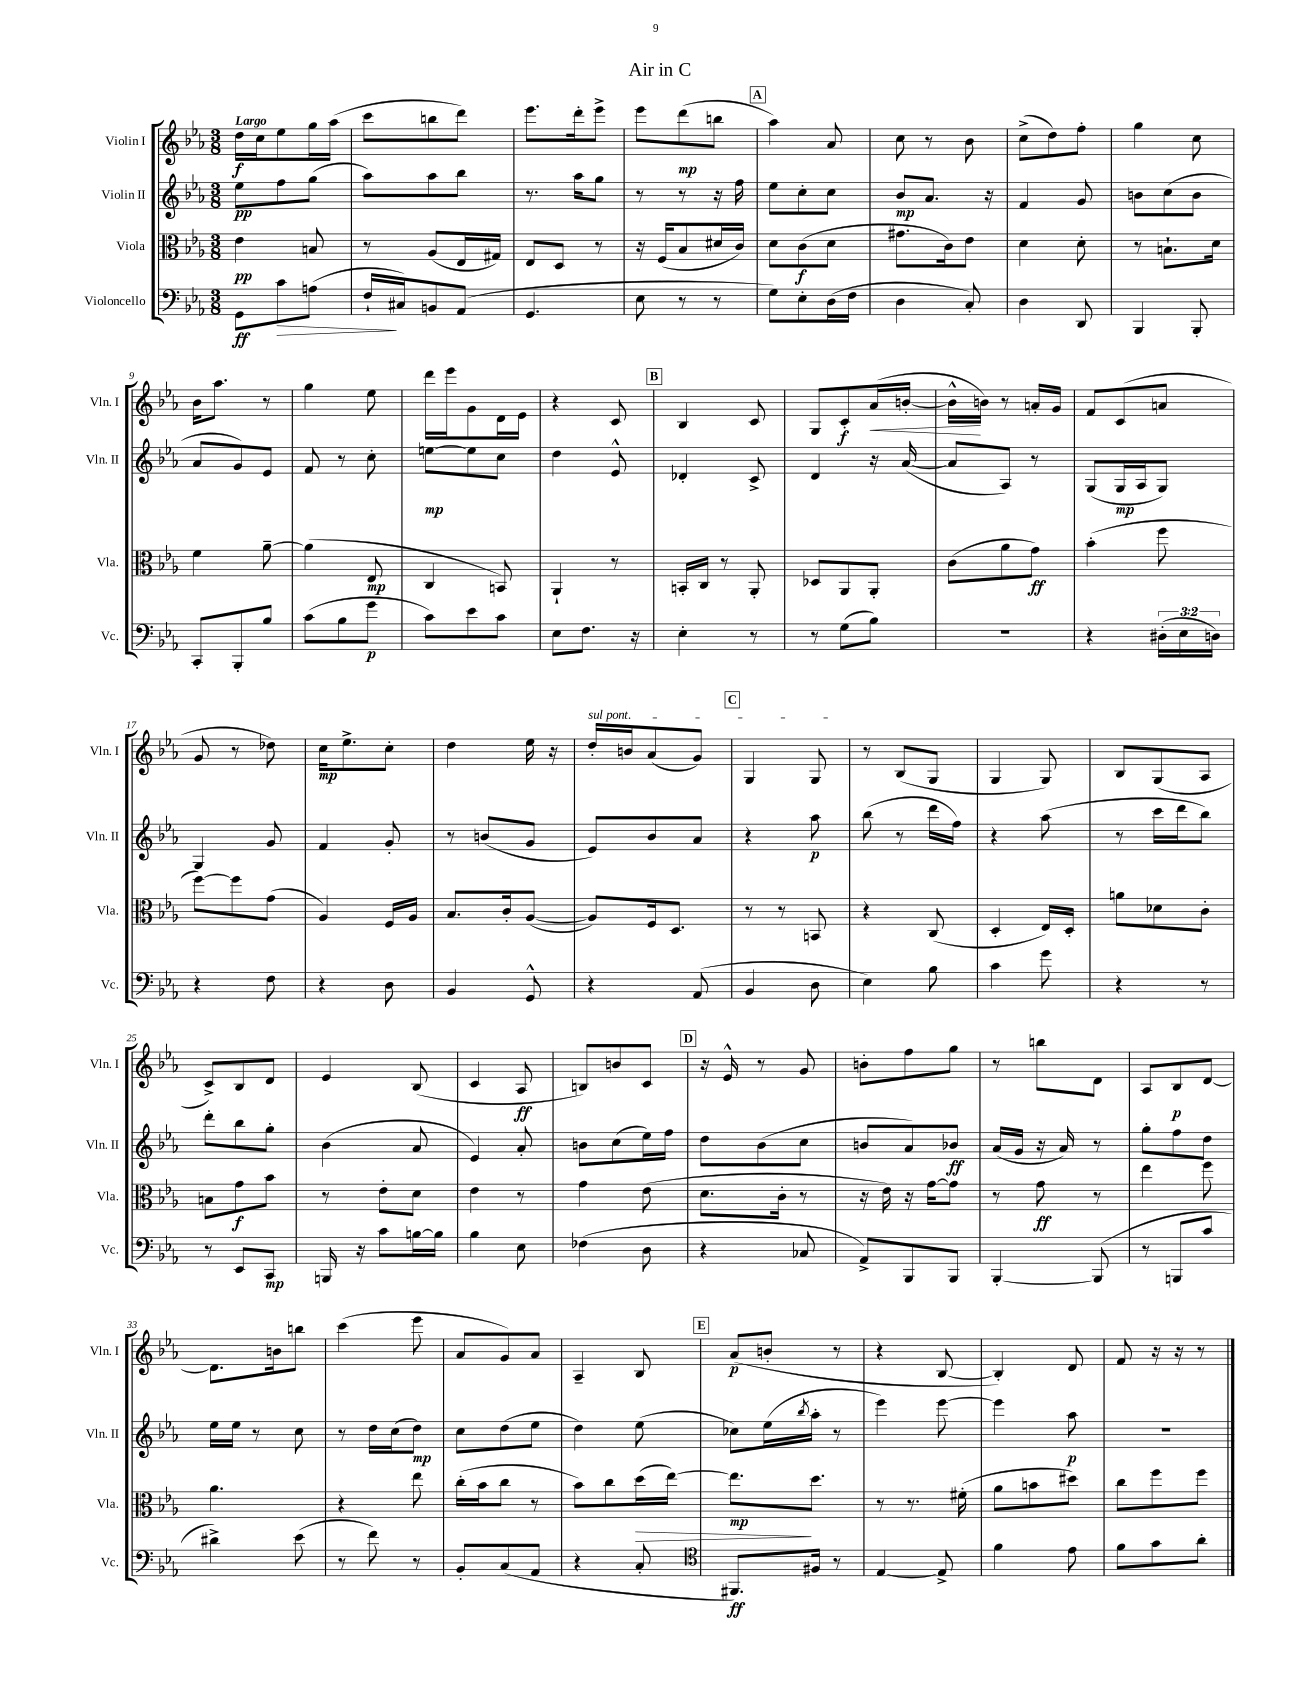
\header { title = "Air in C" }
<<
\new StaffGroup <<
\new Staff = "s0" \with { instrumentName = "Violin I" shortInstrumentName = "Vln. I" } {
    \clef treble \key ees \major \numericTimeSignature \time 3/8 \tempo "Largo"
    d''16\f c''16 ees''8 g''16 aes''16( |
    c'''8 b''8 d'''8) |
    ees'''8. d'''16-. ees'''8-> |
    ees'''8 d'''8\mp( b''8 |
    \mark \markup { \box "A" } aes''4) aes'8 |
    c''8 r8 bes'8 |
    c''8->( d''8) f''8-. |
    g''4 c''8 |
    bes'16 aes''8. r8 |
    g''4 ees''8 |
    d'''16 ees'''16 g'8 d'16 ees'16 |
    r4 c'8 |
    \mark \markup { \box "B" } bes4 c'8 |
    g8 c'8-.\f aes'16\<( b'16~-. |
    b'16-^\! b'16) r8 a'16-. g'16 |
    f'8 c'8( a'8 |
    g'8 r8 des''8) |
    c''16\mp ees''8.-> c''8-. |
    d''4 ees''16 r16 |
    \once \override TextSpanner.bound-details.left.text = \markup { \italic "sul pont." } d''16-.\startTextSpan b'16 aes'8( g'8) |
    \mark \markup { \box "C" } g4 g8\stopTextSpan |
    r8 bes8( g8 |
    g4 g8) |
    bes8 g8( aes8 |
    c'8->) bes8 d'8 |
    ees'4 bes8( |
    c'4 aes8\ff |
    b8) b'8 c'8 |
    \mark \markup { \box "D" } r16 ees'16-^ r8 g'8 |
    b'8-. f''8 g''8 |
    r8 b''8 d'8 |
    aes8 bes8\p d'8~ |
    d'8. b'16 b''8 |
    c'''4( ees'''8 |
    aes'8 g'8) aes'8 |
    aes4-- bes8 |
    \mark \markup { \box "E" } aes'8\p( b'8-. r8 |
    r4 bes8~ |
    bes4-.) d'8 |
    f'8 r16 r16 r8 \bar "|." |
}
\new Staff = "s1" \with { instrumentName = "Violin II" shortInstrumentName = "Vln. II" } {
    \clef treble \key ees \major \numericTimeSignature \time 3/8
    ees''8\pp f''8 g''8( |
    aes''8) aes''8 bes''8 |
    r8. aes''16 g''8 |
    r8 r8 r16 f''16 |
    \mark \markup { \box "A" } ees''8 c''8-. c''8 |
    bes'8\mp aes'8. r16 |
    f'4 g'8 |
    b'8 c''8( b'8 |
    aes'8 g'8) ees'8 |
    f'8 r8 c''8-. |
    e''8~\mp e''8 c''8 |
    d''4 ees'8-^ |
    \mark \markup { \box "B" } des'4-. c'8-> |
    d'4 r16 aes'16~( |
    aes'8 aes8) r8 |
    g8( g16\mp aes16 g8) |
    g4 g'8 |
    f'4 g'8-. |
    r8 b'8( g'8 |
    ees'8) bes'8 aes'8 |
    \mark \markup { \box "C" } r4 aes''8\p |
    bes''8( r8 d'''16 f''16) |
    r4 aes''8( |
    r8 c'''16 d'''16 bes''8) |
    d'''8-. bes''8 g''8-. |
    bes'4( aes'8 |
    ees'4) aes'8-. |
    b'8 c''8( ees''16) f''16 |
    \mark \markup { \box "D" } d''8 bes'8( c''8 |
    b'8 aes'8) bes'8\ff |
    aes'16( g'16 r16 aes'16) r8 |
    g''8-. f''8 d''8 |
    ees''16 ees''16 r8 c''8 |
    r8 d''16 c''16( d''8\mp) |
    c''8 d''8( ees''8 |
    d''4) ees''8( |
    \mark \markup { \box "E" } ces''8) ees''16( \acciaccatura { bes''8 } aes''16-. r8 |
    ees'''4) ees'''8~ |
    ees'''4 aes''8\p |
    R4. \bar "|." |
}
\new Staff = "s2" \with { instrumentName = "Viola" shortInstrumentName = "Vla." } {
    \clef alto \key ees \major \numericTimeSignature \time 3/8
    ees'4\pp b8 |
    r8 aes8( ees16 gis16) |
    ees8 d8 r8 |
    r16 f16( bes8 dis'16 c'16) |
    \mark \markup { \box "A" } d'8 c'8\f( d'8 |
    gis'8. c'16) ees'8 |
    d'4 d'8-. |
    r8 b8.-! d'16 |
    f'4 aes'8~-- |
    aes'4( ees8\mp |
    c4 b,8) |
    aes,4-! r8 |
    \mark \markup { \box "B" } b,16-. c16 r8 aes,8-. |
    des8 aes,8 aes,8-. |
    c'8( aes'8 g'8\ff) |
    bes'4-.( f''8 |
    f''8~) f''8 g'8( |
    aes4) f16 aes16 |
    bes8. c'16-. aes8~( |
    aes8) f16 d8. |
    \mark \markup { \box "C" } r8 r8 b,8 |
    r4 c8( |
    d4-. ees16) d16-. |
    a'8 des'8 c'8-. |
    b8 g'8\f bes'8 |
    r8 ees'8-. d'8 |
    ees'4 r8 |
    g'4 ees'8( |
    \mark \markup { \box "D" } d'8. c'16-. r8 |
    r16 ees'16) r16 g'16~ g'8 |
    r8 g'8\ff r8 |
    ees''4 f''8 |
    aes'4. |
    r4 ees''8 |
    c''16-.( bes'16 c''8 r8 |
    bes'8) c''8 d''16\>( ees''16~) |
    \mark \markup { \box "E" } ees''8.\mp\! d''8. |
    r8 r8. fis'16-.( |
    aes'8 b'8 dis''8) |
    c''8 f''8 f''8 \bar "|." |
}
\new Staff = "s3" \with { instrumentName = "Violoncello" shortInstrumentName = "Vc." } {
    \clef bass \key ees \major \numericTimeSignature \time 3/8 \override Staff.TupletNumber.text = #tuplet-number::calc-fraction-text
    g,8\ff c'8\> a8( |
    f16-!\! cis16) b,8 aes,8( |
    g,4. |
    ees8 r8 r8 |
    \mark \markup { \box "A" } g8) ees8-. d16( f16 |
    d4 c8-.) |
    d4 d,8 |
    bes,,4 bes,,8-. |
    c,8-. bes,,8-. bes8 |
    c'8( bes8 g'8\p |
    c'8) ees'8 c'8 |
    ees8 f8. r16 |
    \mark \markup { \box "B" } ees4-. r8 |
    r8 g8( bes8) |
    R4. |
    r4 \tuplet 3/2 { dis16-.( ees16 d16) } |
    r4 f8 |
    r4 d8 |
    bes,4 g,8-^ |
    r4 aes,8( |
    \mark \markup { \box "C" } bes,4 d8 |
    ees4) bes8 |
    c'4 g'8 |
    r4 r8 |
    r8 ees,8 c,8\mp |
    b,,16 r16 c'8 b16~ b16 |
    bes4 ees8 |
    fes4( d8 |
    \mark \markup { \box "D" } r4 ces8 |
    aes,8->) bes,,8 bes,,8 |
    bes,,4~-. bes,,8( |
    r8 b,,8 c'8 |
    dis'4->) ees'8( |
    r8 f'8) r8 |
    bes,8-. c8( aes,8 |
    r4 c8-. |
    \mark \markup { \box "E" } \clef tenor fis,8.\ff) fis16 r8 |
    ees4~ ees8-> |
    f'4 ees'8 |
    f'8 g'8 aes'8-. \bar "|." |
}
>>
>>
